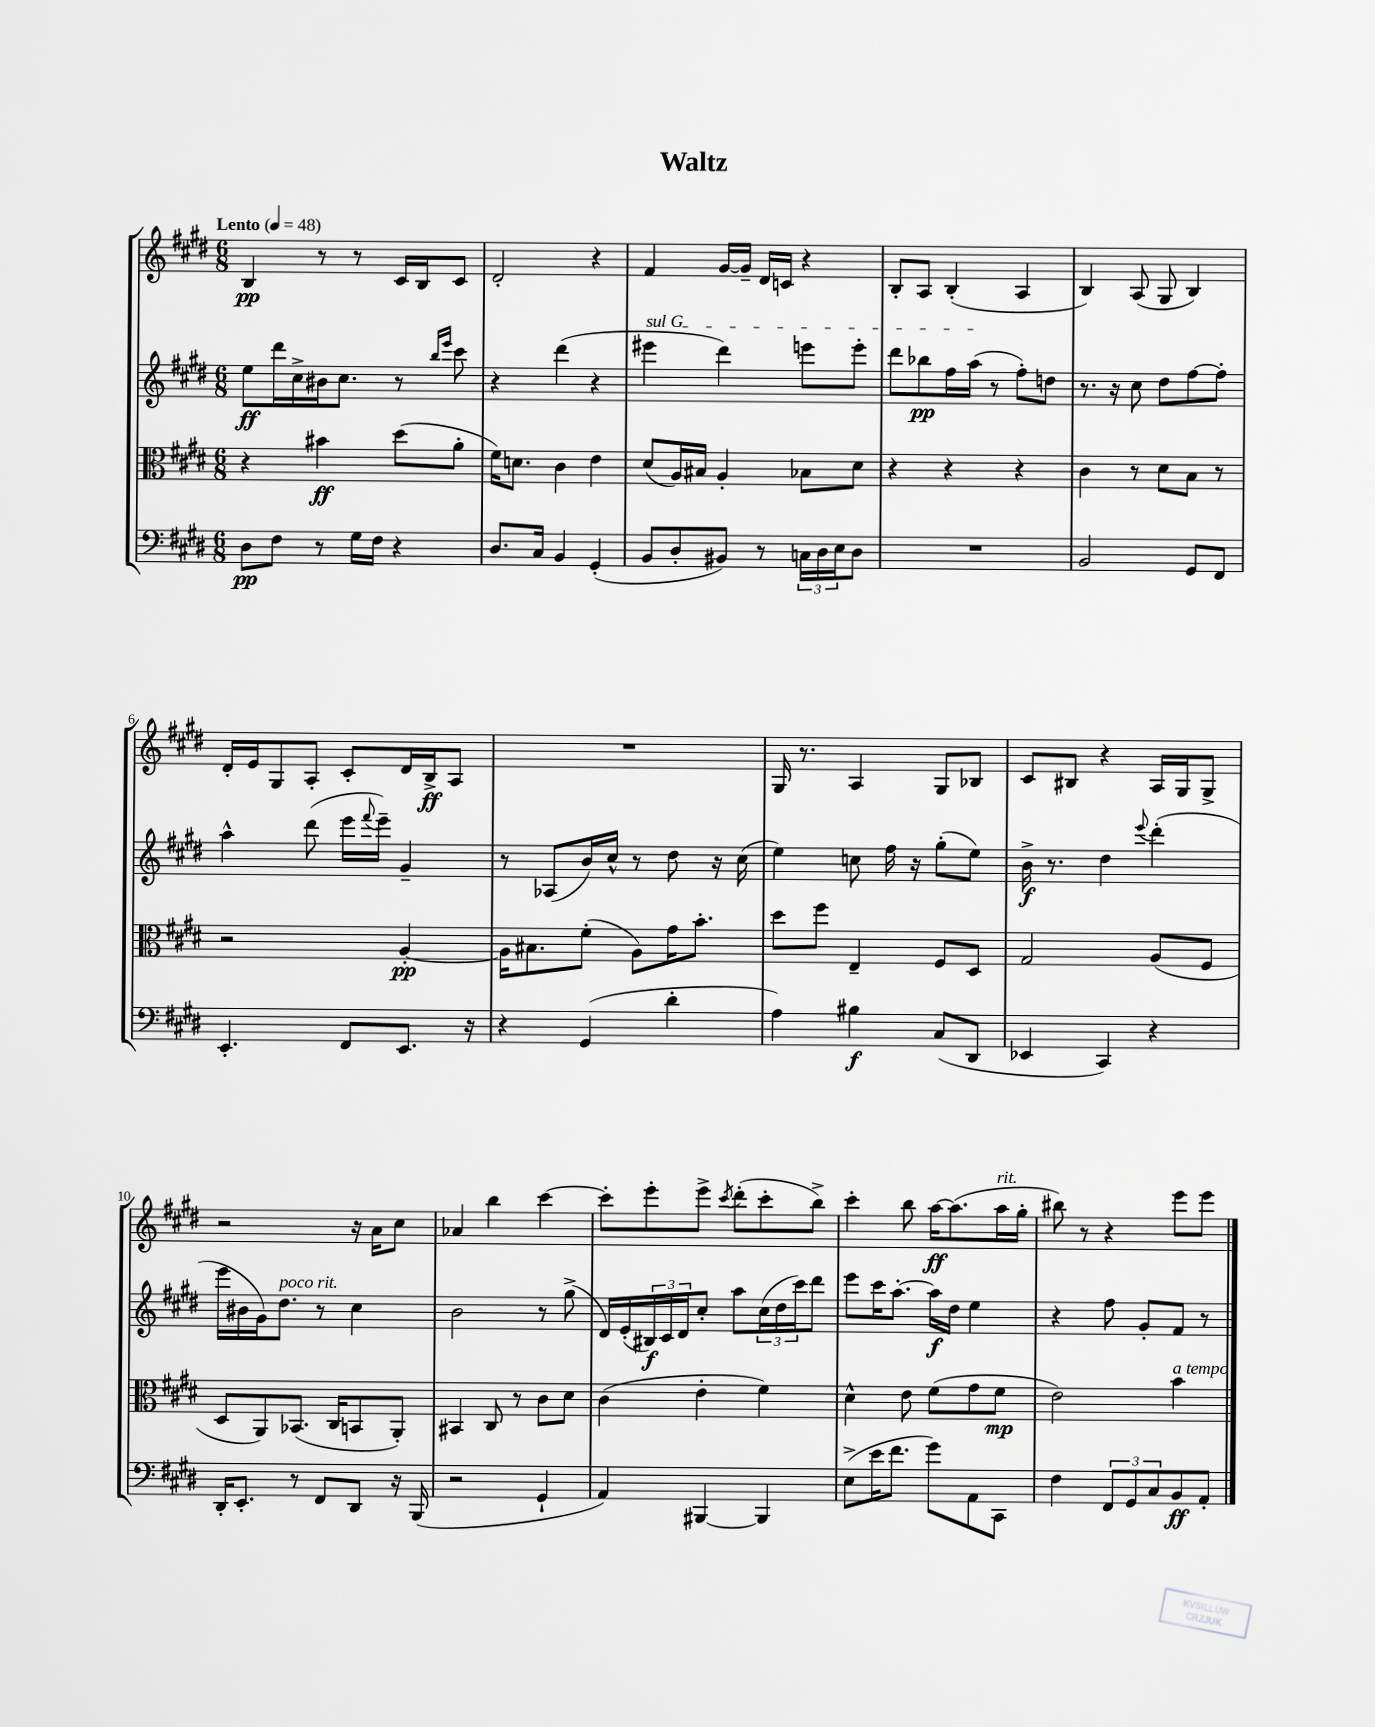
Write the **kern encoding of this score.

**kern	**kern	**kern	**kern
*staff4	*staff3	*staff2	*staff1
*clefF4	*clefC3	*clefG2	*clefG2
*k[f#c#g#d#]	*k[f#c#g#d#]	*k[f#c#g#d#]	*k[f#c#g#d#]
*M6/8	*M6/8	*M6/8	*M6/8
*MM48	*MM48	*MM48	*MM48
8D#	4r	8ee	4B
8F#	.	16ddd#	.
.	.	16cc#^	.
8r	4b#	16b#	8r
.	.	8.cc#	.
16G#	.	.	8r
16F#	.	.	.
4r	(8dd#	8r	16c#
.	.	.	16B
.	.	16qqbb	.
.	.	16qqeee	.
.	8a'	8ccc#	8c#
=	=	=	=
8.D#	16f#)	4r	2d#'
.	8.d	.	.
16C#	.	.	.
4BB	4c#	(4ddd#	.
(4GG#'	4e	4r	4r
=	=	=	=
8BB	(8d#	4eee#	4f#
8D#'	16A)	.	.
.	16B#	.	.
8BB#)	4A'	4ddd#)	[16g#
.	.	.	16g#~]
8r	.	.	16d#
.	.	.	16c
24C	8B-	8eee	4r
24D#	.	.	.
24E	.	.	.
8D#	8d#	8eee'	.
=	=	=	=
2.r	4r	8ddd#	8B'
.	.	8bb-	8A
.	4r	16ff#	(4B'
.	.	(16aa	.
.	.	8r	.
.	4r	8ff#')	4A
.	.	8dd	.
=	=	=	=
2BB	4c#	8.r	4B)
.	.	16r	.
.	8r	8cc#	(8A
.	8d#	8dd#	8G#
8GG#	8B	[8ff#	4B)
8FF#	8r	8ff#']	.
=	=	=	=
4.EE'	2r	4aa^^	16d#'
.	.	.	16e
.	.	.	8G#
.	.	(8ddd#	8A'
8FF#	.	16eee	8c#'
.	.	8qqfff#	.
.	.	16eee~)	.
8.EE	[4A'	4g#~	16d#
.	.	.	16B^
.	.	.	8A
16r	.	.	.
=	=	=	=
4r	16A]	8r	2.r
.	8.B#	.	.
.	.	(8A-	.
(4GG#	(8f#'	16b)	.
.	.	16cc#^^	.
.	8A)	8r	.
4d#'	16g#	8dd#	.
.	8.b'	.	.
.	.	16r	.
.	.	(16cc#	.
=	=	=	=
4A)	8dd#	4ee)	16G#
.	.	.	8.r
.	8ff#	.	.
4B#	4E~	8cc	4A
.	.	16ff#	.
.	.	16r	.
(8C#	8F#	(8gg#'	8G#
8DD#	8D#	8ee)	8B-
=	=	=	=
4EE-	2G#	16b^	8c#
.	.	8.r	.
.	.	.	8B#
4CC#)	.	4dd#	4r
.	.	8qqeee	.
4r	(8A	(4ddd#'	16A
.	.	.	16G#
.	8F#	.	8G#^
=	=	=	=
16DD#'	8D#	16eee	2r
8.EE'	.	16b#	.
.	8AA)	16g#)	.
.	.	8.dd#	.
8r	(8.BB-	.	.
8FF#	.	8r	.
.	16C#	.	.
8DD#	8BB	4cc#	16r
.	.	.	16a
16r	8AA')	.	8cc#
(16BBB	.	.	.
=	=	=	=
2r	4BB#	2b	4a-
.	8C#	.	4bb
.	8r	.	.
4GG#`	8c#	8r	[4ccc#
.	8d#	(8gg#^	.
=	=	=	=
4AA)	(4c#	16d#)	8ccc#']
.	.	(16e'	.
.	.	24B#)	8eee'
.	.	24c#	.
.	.	24d#	.
[4BBB#	4e'	8cc#'	8eee^
.	.	.	8qccc#
.	.	8aa	(8ddd#'
4BBB#]	4f#)	(24cc#	8ccc#'
.	.	24dd#	.
.	.	24ccc#)	.
.	.	8ddd#	8bb^)
=	=	=	=
(8E^	4d#^^	8eee	4ccc#'
16e	.	16ccc#	.
8.f#	.	[8.aa'	.
.	8e	.	8bb
8g#)	(8f#	16aa]	[16aa
.	.	16dd#	(8.aa]
8AA	8g#	4ee	.
8CC#	8f#	.	16aa
.	.	.	16gg#'
=	=	=	=
4F#	2e)	4r	8bb#)
.	.	.	8r
12FF#	.	8ff#	4r
12GG#	.	.	.
.	.	8g#'	.
12C#	.	.	.
8BB	4b	8f#	8eee
8AA'	.	8r	8eee
==	==	==	==
*-	*-	*-	*-
